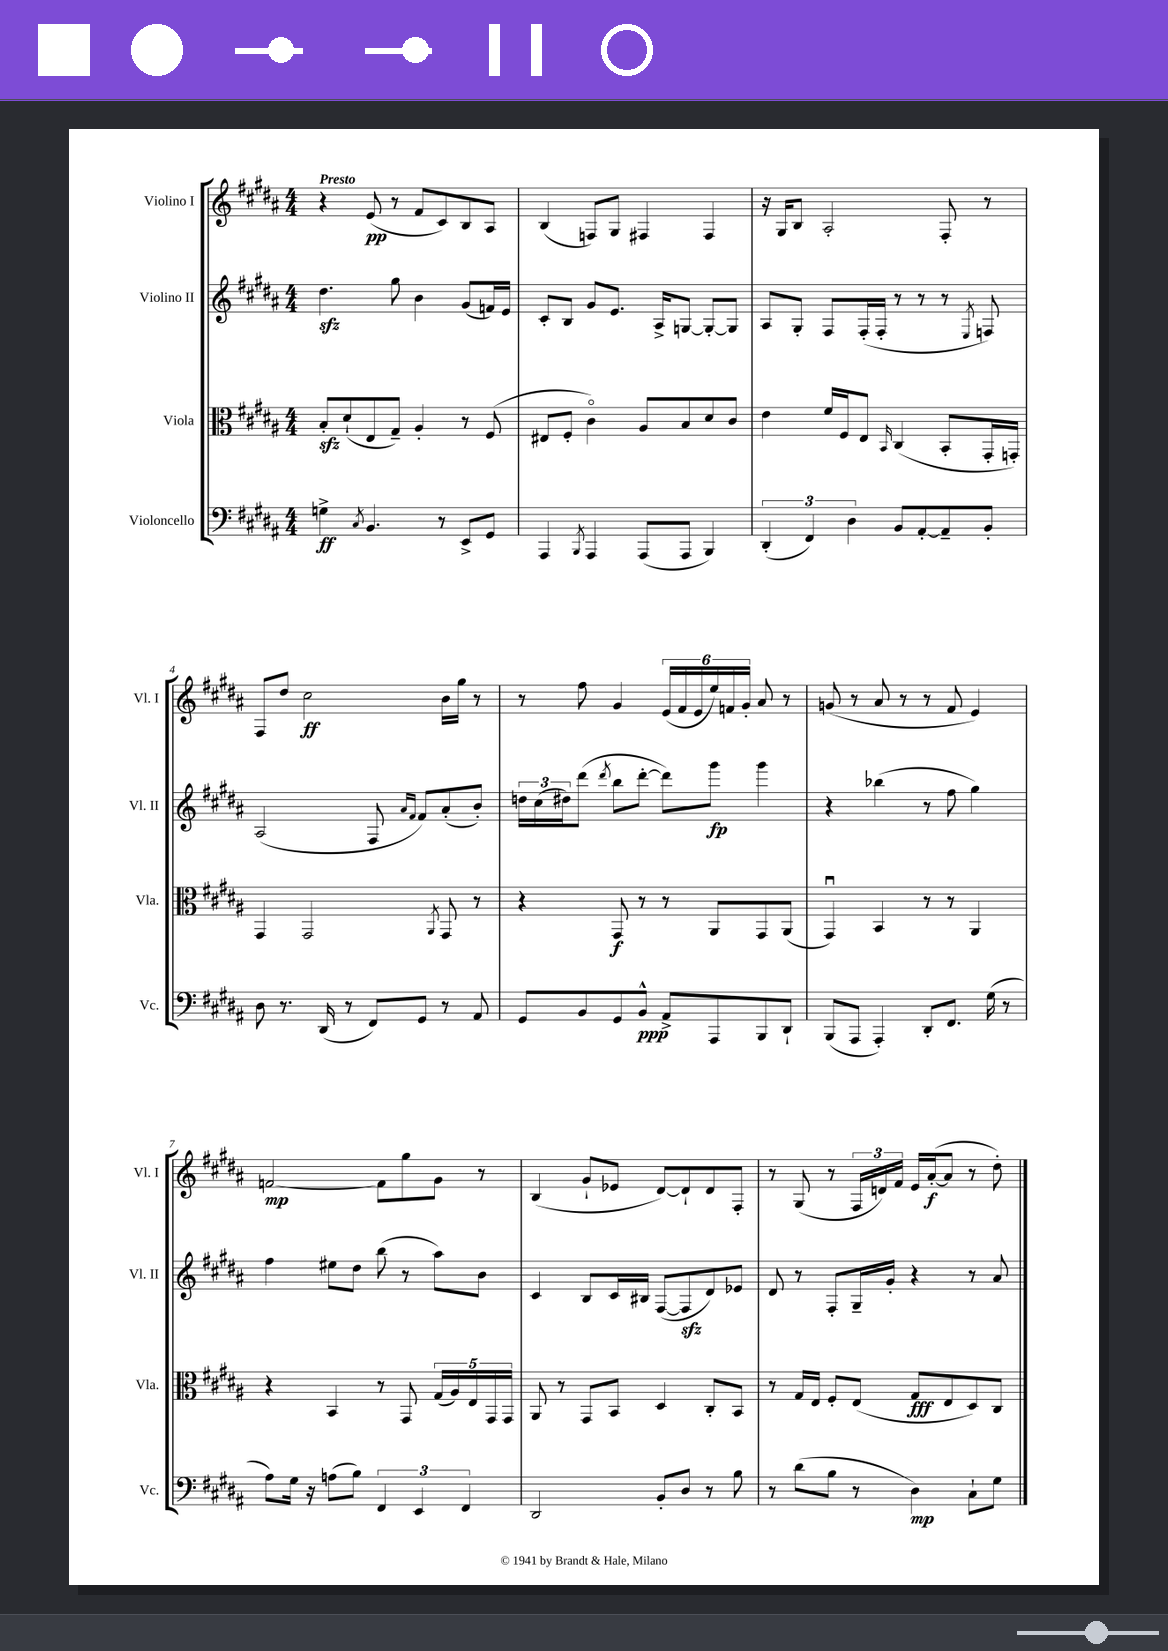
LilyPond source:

<<
\new StaffGroup <<
\new Staff = "s0" \with { instrumentName = "Violino I" shortInstrumentName = "Vl. I" } {
    \clef treble \key b \major \numericTimeSignature \time 4/4 \tempo "Presto"
    r4 e'8\pp( r8 fis'8 cis'8) b8 ais8 |
    b4( f8) gis8 fis4 fis4 |
    r16 gis16 b8 ais2-. fis8-. r8 |
    fis8 dis''8 cis''2\ff b'16 gis''16 r8 |
    r8 fis''8 gis'4 \tuplet 6/4 { e'16( fis'16 e'16 e''16) f'16 gis'16-. } ais'8 r8 |
    g'8( r8 ais'8 r8 r8 fis'8 e'4) |
    f'2~\mp f'8 gis''8 gis'8 r8 |
    b4( gis'8-! ees'8 dis'8~) dis'8-! dis'8 fis8-. |
    r8 gis8( r8 \tuplet 3/2 { fis16 d'16) fis'16 } e'16 ais'16~-.\f( ais'8 r8 dis''8-.) \bar "|." |
}
\new Staff = "s1" \with { instrumentName = "Violino II" shortInstrumentName = "Vl. II" } {
    \clef treble \key b \major \numericTimeSignature \time 4/4
    dis''4.\sfz gis''8 b'4 gis'8( f'16) e'16 |
    cis'8-. b8 gis'8 e'8. ais16-> g8~ g8~-. g8 |
    ais8 gis8-. fis8 fis16-.( fis16-. r8 r8 r8 \acciaccatura { e8 } f8) |
    ais2( fis8 \grace { ais'16 fis'16 } fis'8) ais'8-.( b'8-.) |
    \tuplet 3/2 { d''16 cis''16( dis''16) } dis'''8( \acciaccatura { dis'''8 } b''8 dis'''8~-. dis'''8) gis'''8\fp gis'''4 |
    r4 bes''4( r8 fis''8 gis''4) |
    fis''4 eis''8 dis''8 b''8( r8 ais''8) b'8 |
    cis'4 b8 cis'16 bis16 fis8~( fis8\sfz dis'8) ees'8 |
    dis'8 r8 fis8-. gis16-- gis'16-. r4 r8 ais'8 \bar "|." |
}
\new Staff = "s2" \with { instrumentName = "Viola" shortInstrumentName = "Vla." } {
    \clef alto \key b \major \numericTimeSignature \time 4/4
    b8-.\sfz dis'8-!( e8 gis8--) ais4-. r8 fis8( |
    eis8 fis8-. cis'4\flageolet) ais8 b8 dis'8 cis'8 |
    e'4 fis'16 fis16 e8 \grace { b,16 } cis4( b,8-. gis,16-. g,16-.) |
    gis,4 gis,2 \acciaccatura { ais,8 } gis,8 r8 |
    r4 gis,8\f r8 r8 ais,8 gis,8 ais,8( |
    gis,4\downbow) b,4 r8 r8 ais,4 |
    r4 b,4 r8 gis,8 \tuplet 5/4 { gis16( ais16) e16 gis,16 gis,16 } |
    ais,8 r8 gis,8 b,8 dis4 cis8-. b,8 |
    r8 gis16 e16 fis8-. e8( gis8\fff e8 dis8) cis8 \bar "|." |
}
\new Staff = "s3" \with { instrumentName = "Violoncello" shortInstrumentName = "Vc." } {
    \clef bass \key b \major \numericTimeSignature \time 4/4
    g4->\ff \acciaccatura { cis8 } b,4. r8 e,8-> gis,8 |
    ais,,4 \acciaccatura { b,,8 } ais,,4 ais,,8( ais,,8 b,,4) |
    \tuplet 3/2 { dis,4-.( fis,4) dis4 } b,8 ais,8~-. ais,8-- b,8-. |
    dis8 r8. dis,16( r8 fis,8) gis,8 r8 ais,8 |
    gis,8 b,8 gis,8 b,8-^\ppp ais,8-> ais,,8 b,,8 dis,8-! |
    b,,8( ais,,8 ais,,4-.) dis,8-. fis,8. gis16( r8 |
    ais8) gis16 r16 a8( b8) \tuplet 3/2 { fis,4 e,4 fis,4 } |
    dis,2 b,8-. dis8 r8 b8 |
    r8 dis'8( b8 r8 dis4\mp) cis8-! gis8 \bar "|." |
}
>>
>>
